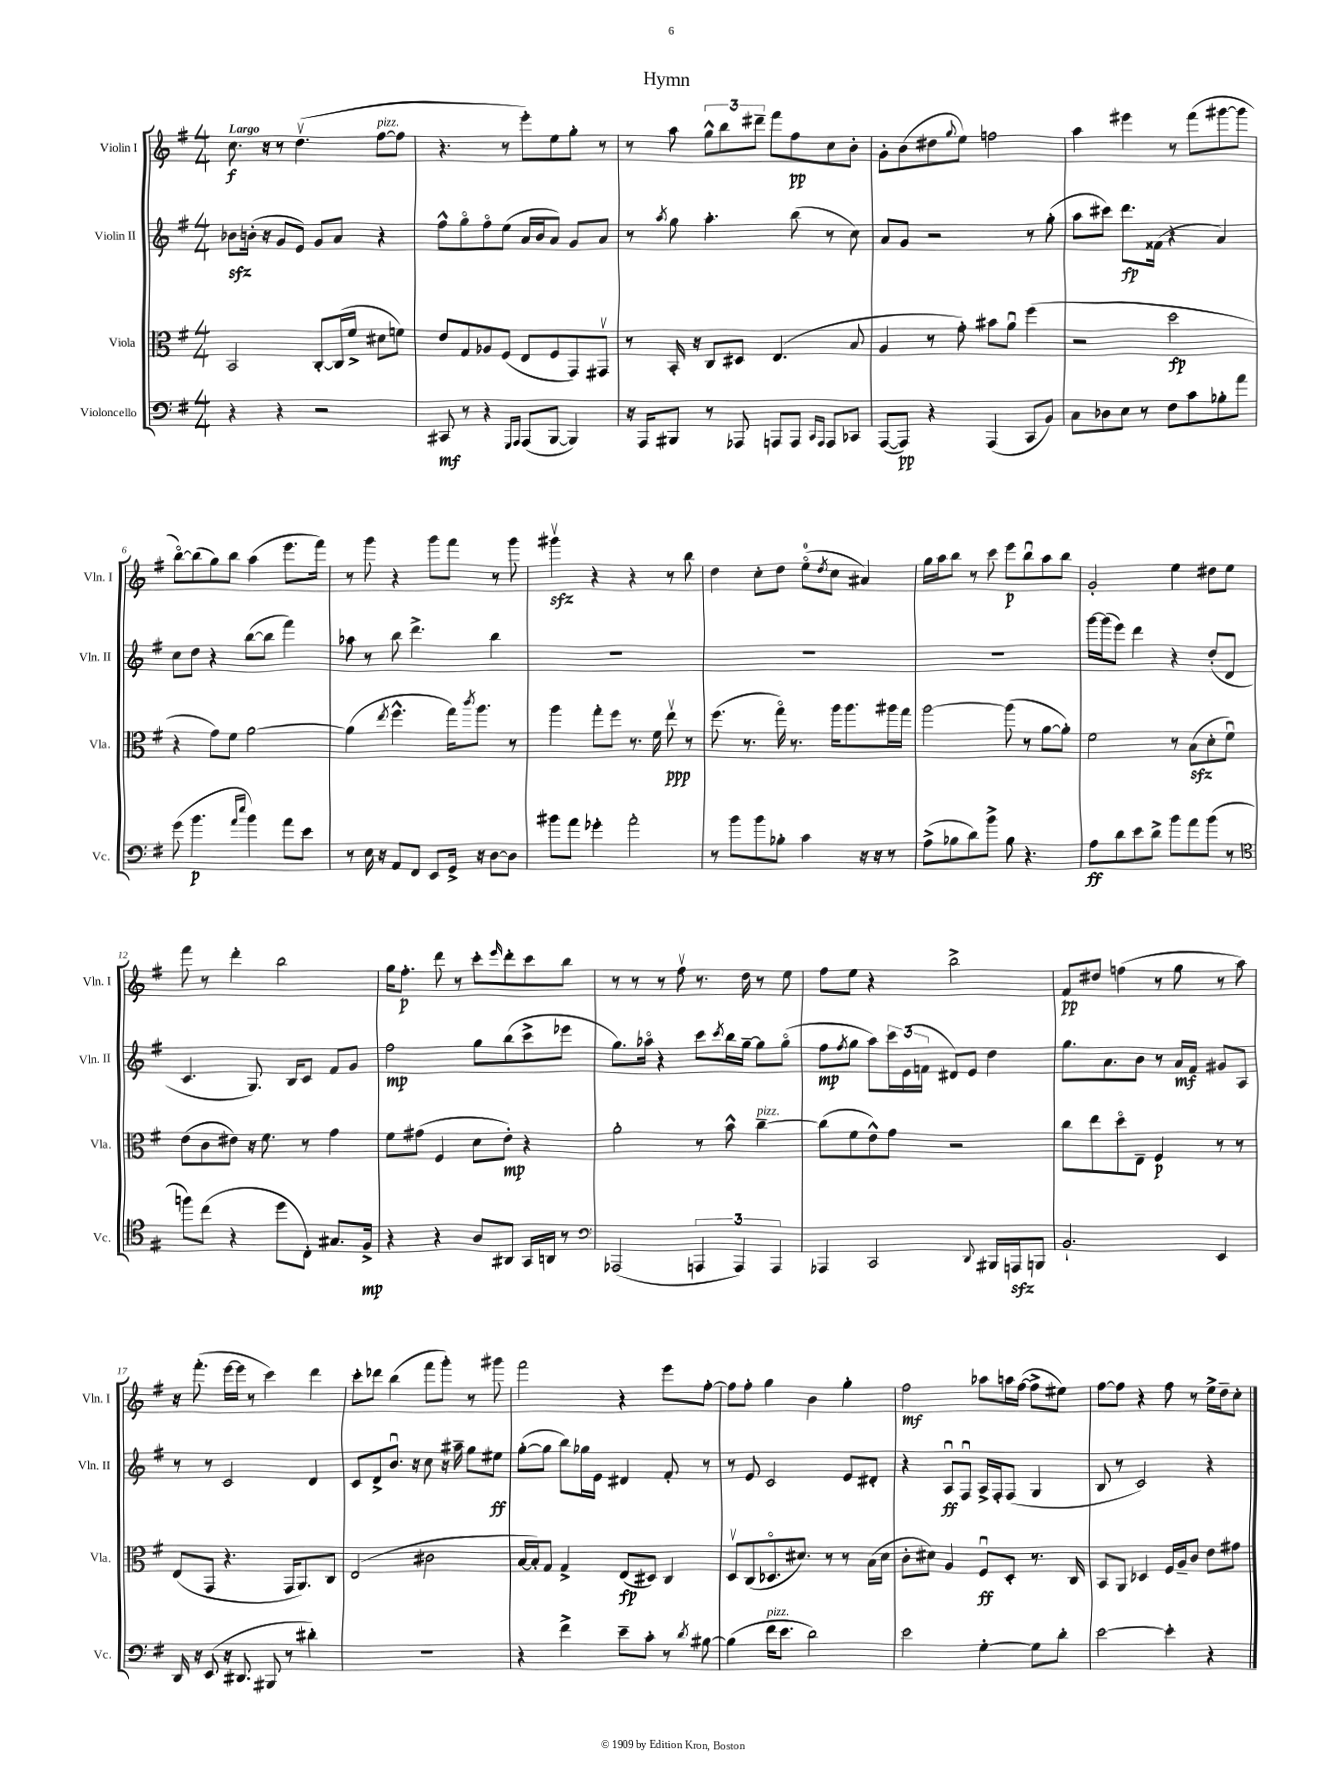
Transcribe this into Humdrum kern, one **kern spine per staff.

**kern	**dynam	**kern	**dynam	**kern	**dynam	**kern	**dynam
*part4	*part4	*part3	*part3	*part2	*part2	*part1	*part1
*staff4	*staff4	*staff3	*staff3	*staff2	*staff2	*staff1	*staff1
*I"Violoncello	*	*I"Viola	*	*I"Violin II	*	*I"Violin I	*
*I'Vc.	*	*I'Vla.	*	*I'Vln. II	*	*I'Vln. I	*
*clefF4	*	*clefC3	*	*clefG2	*	*clefG2	*
*k[f#]	*	*k[f#]	*	*k[f#]	*	*k[f#]	*
*M4/4	*	*M4/4	*	*M4/4	*	*M4/4	*
=1	=1	=1	=1	=1	=1	=1	=1
!	!	!	!	!	!	!LO:TX:a:B:t=Largo	!
4r	.	2BB/	.	8b-Xzz\L	.	8.cc\	f
.	.	.	.	(16bn'\Jk	.	.	.
.	.	.	.	16r	.	16r	.
4r	.	.	.	8g/L	.	8r	.
.	.	.	.	8e/J)	.	(4.ddv\	.
2r	.	[8C'/L	.	8g/L	.	.	.
.	.	(16C/L]	.	8a/J	.	.	.
.	.	16f#^/JJ	.	.	.	.	.
!	!	!	!	!	!	!LO:TX:a:i:t=pizz.	!
.	.	8d#X\L	.	4r	.	[8ff#\L	.
.	.	8fn\J)	.	.	.	8ff#\J]	.
=2	=2	=2	=2	=2	=2	=2	=2
8CC#X/	mf	8e/L	.	8ff#^^\L	.	4.r	.
8r	.	8G/	.	8gg\	.	.	.
4r	.	8A-X/	.	8ff#\	.	.	.
.	.	(8F#/J	.	(8ee\J	.	8r	.
16qqGGG/LL	.	.	.	.	.	.	.
16qqAAA/JJ	.	.	.	.	.	.	.
(8AAA/L	.	8E/L	.	16a/LL	.	8eee'\L)	.
.	.	.	.	16b/J	.	.	.
[8BBB/J	.	8F#/	.	8a/J)	.	8ee\	.
4BBB/])	.	8GG/)	.	8g/L	.	8gg'\J	.
.	.	8GG#Xv/J	.	8a/J	.	8r	.
=3	=3	=3	=3	=3	=3	=3	=3
16r	.	8r	.	8r	.	8r	.
16AAA/KL	.	.	.	.	.	.	.
.	.	.	.	8qaa/	.	.	.
8BBB#X/J	.	16BB'/	.	8gg\	.	8aa\	.
.	.	16r	.	.	.	.	.
8r	.	8C/L	.	4.aa'\	.	12gg^^\L	.
.	.	.	.	.	.	12bb\	.
8AAA-X/	.	8D#X/J	.	.	.	.	.
.	.	.	.	.	.	12ddd#X~\J	.
8AAAn/L	.	(4.E/	.	.	.	8fff#\L	.
8AAA/J	.	.	.	(8bb\	.	8ff#\	pp
16qqCC/LL	.	.	.	.	.	.	.
16qqAAA/JJ	.	.	.	.	.	.	.
8AAA/L	.	.	.	8r	.	8cc\	.
8CC-X/J	.	8B/	.	8cc\)	.	8b'\J	.
=4	=4	=4	=4	=4	=4	=4	=4
([8AAA/L	.	4A/	.	8a/L	.	8g'\L	.
8AAA/J])	pp	.	.	8g/J	.	(8b\	.
4r	.	8r	.	2r	.	8dd#X\	.
.	.	.	.	.	.	8qqgg/	.
.	.	8g'\)	.	.	.	8ee\J)	.
(4AAA/	.	8b#X\L	.	.	.	2ffn\	.
.	.	8au\J	.	.	.	.	.
8CC/L	.	(4ff#\	.	8r	.	.	.
8BB/J)	.	.	.	(8gg'\	.	.	.
=5	=5	=5	=5	=5	=5	=5	=5
8C\L	.	2r	.	8aa\L	.	4aa\	.
8D-X\	.	.	.	8ccc#X\J)	.	.	.
8E\J	.	.	.	8.ddd\L	fp	4eee#X\	.
8r	.	.	.	.	.	.	.
.	.	.	.	(16f##X\Jk	.	.	.
8F#\L	.	2dd\	fp	4r	.	8r	.
8c\	.	.	.	.	.	(8fff#\L	.
8B-X'\	.	.	.	4a/)	.	[8ggg#X\	.
8a\J	.	.	.	.	.	8ggg#\J]	.
!!LO:LB:g=z
=6	=6	=6	=6	=6	=6	=6	=6
(8g\	.	4r	.	8cc\L	.	[8bb\L)	.
4.b\	p	.	.	8dd\J	.	(8bb\]	.
.	.	8g\L)	.	4r	.	8gg\)	.
.	.	8f#\J	.	.	.	8bb\J	.
16qqa/LL	.	.	.	.	.	.	.
16qqee/JJ	.	.	.	.	.	.	.
4b\)	.	[2a\	.	([8bb\L	.	(4aa\	.
.	.	.	.	8bb\J]	.	.	.
8a\L	.	.	.	4fff#\)	.	8.eee\L	.
8e\J	.	.	.	.	.	.	.
.	.	.	.	.	.	16fff#\Jk)	.
=7	=7	=7	=7	=7	=7	=7	=7
8r	.	(4a\]	.	8aa-X\	.	8r	.
16E\	.	.	.	8r	.	8ggg\	.
16r	.	.	.	.	.	.	.
.	.	8qee/	.	.	.	.	.
8AA/L	.	4.ff#^^\	.	8bb\	.	4r	.
8FF#/J	.	.	.	4.ddd^\	.	.	.
8EE/L	.	.	.	.	.	8ggg\L	.
16GG^/Jk	.	16gg\KL)	.	.	.	8fff#\J	.
.	.	8qccc/	.	.	.	.	.
16r	.	8.aa\J	.	.	.	.	.
[8D\L	.	.	.	4bb\	.	8r	.
8D\J]	.	8r	.	.	.	8ggg\	.
=8	=8	=8	=8	=8	=8	=8	=8
8b#X\L	.	4aa\	.	1r	.	4ggg#Xzzv\	.
8a\J	.	.	.	.	.	.	.
4g-X'\	.	8gg'\L	.	.	.	4r	.
.	.	8ff#\J	.	.	.	.	.
2a'\	.	8.r	.	.	.	4r	.
.	.	16f#\	.	.	.	.	.
.	.	8eev\	ppp	.	.	8r	.
.	.	8r	.	.	.	8bb\	.
=9	=9	=9	=9	=9	=9	=9	=9
8r	.	(8.ff#\	.	1r	.	4dd\	.
8b\L	.	.	.	.	.	.	.
.	.	8.r	.	.	.	.	.
8b\	.	.	.	.	.	8cc'\L	.
8B-X'\J	.	16gg\)	.	.	.	8dd\J	.
.	.	8.r	.	.	.	.	.
4c\	.	.	.	.	.	(8ee\L	.
.	.	.	.	.	.	8qdd/	.
.	.	16aa\KL	.	.	.	8cc\J	.
.	.	8.aa\	.	.	.	.	.
16r	.	.	.	.	.	4a#X/)	.
16r	.	.	.	.	.	.	.
8r	.	16aa#X\L	.	.	.	.	.
.	.	16gg\JJ	.	.	.	.	.
=10	=10	=10	=10	=10	=10	=10	=10
(8A^\L	.	[2aa\	.	1r	.	16gg\LL	.
.	.	.	.	.	.	16aa\J	.
8B-X\	.	.	.	.	.	8bb\J	.
8d\)	.	.	.	.	.	8r	.
8b^\J	.	.	.	.	.	8ccc\	.
8B-\	.	(8aa\]	.	.	.	8eee\L	p
4.r	.	8r	.	.	.	8bbu\	.
.	.	[8a\L	.	.	.	8aa\	.
.	.	8a'\J])	.	.	.	8bb\J	.
=11	=11	=11	=11	=11	=11	=11	=11
8A\L	ff	2f#\	.	[16ggg\LL	.	2g'/	.
.	.	.	.	(16ggg\J]	.	.	.
8d\	.	.	.	8eee\J)	.	.	.
8e\	.	.	.	4ddd\	.	.	.
8d^\J	.	.	.	.	.	.	.
8b\L	.	8r	.	4r	.	4ee\	.
8a\	.	(8Bzz\L	.	.	.	.	.
(8b\J	.	8d'\	.	(8dd'/L	.	8dd#X\L	.
8r	.	8f#u\J)	.	8d/J	.	8ee\J	.
!!LO:LB:g=z
=12	=12	=12	=12	=12	=12	=12	=12
*clefC4	*	*	*	*	*	*	*
8ffn\L)	.	(8e\L	.	4.c/	.	8fff#\	.
(8cc\J	.	8c\	.	.	.	8r	.
4r	.	8e#X\J)	.	.	.	4ddd'\	.
.	.	16r	.	8.G/)	.	.	.
.	.	8.f#\	.	.	.	.	.
8dd\L	.	.	.	.	.	2bb\	.
.	.	.	.	16B/KL	.	.	.
8C'\J)	.	8r	.	8c/J	.	.	.
8.G#X/L	.	4g\	.	8f#/L	.	.	.
.	.	.	.	8g/J	.	.	.
16F#^/Jk	mp	.	.	.	.	.	.
=13	=13	=13	=13	=13	=13	=13	=13
4r	.	8f#\L	.	2ff#\	mp	16gg\KL	.
.	.	.	.	.	.	8.ff#'\J	p
.	.	(8g#X\J	.	.	.	.	.
4r	.	4F#/	.	.	.	8ddd\	.
.	.	.	.	.	.	8r	.
8A/L	.	8d\L	.	8gg\L	.	8ccc'\L	.
.	.	.	.	.	.	16qqeee/	.
8AA#X/J	.	8e'\J)	mp	(8bb\	.	8ddd'\	.
16GG/LL	.	4r	.	8ccc^\	.	8ccc\	.
16AAn/JJ	.	.	.	.	.	.	.
8r	.	.	.	8eee-X\J	.	8bb\J	.
=14	=14	=14	=14	=14	=14	=14	=14
*clefF4	*	*	*	*	*	*	*
(2AAA-X/	.	2a'\	.	8.gg\L)	.	8r	.
.	.	.	.	.	.	8r	.
.	.	.	.	16aa-X\Jk	.	.	.
.	.	.	.	4r	.	8r	.
.	.	.	.	.	.	8ff#v\	.
6AAAn/	.	8r	.	8ccc\L	.	8.r	.
.	.	.	.	8qccc/	.	.	.
.	.	8b^^\	.	16bb\L	.	.	.
6AAA/)	.	.	.	.	.	.	.
.	.	.	.	[16gg~\JJ	.	16dd\	.
!	!	!LO:TX:a:i:t=pizz.	!	!	!	!	!
.	.	[4cc~\	.	8gg\L]	.	8r	.
6AAA/	.	.	.	.	.	.	.
.	.	.	.	(8gg\J	.	8ee\	.
=15	=15	=15	=15	=15	=15	=15	=15
4AAA-X/	.	(8cc\L]	.	8ff#\L	mp	8ff#\L	.
.	.	.	.	8qff#/	.	.	.
.	.	8f#\	.	8gg\J	.	8ee\J	.
2CC/	.	8e^^\)	.	8aa\L)	.	4r	.
.	.	8g\J	.	24ccc\L	.	.	.
.	.	.	.	(24e\	.	.	.
.	.	.	.	24fn\JJ	.	.	.
.	.	2r	.	8d#X/L)	.	2bb^\	.
.	.	.	.	8e/J	.	.	.
8qqDD/	.	.	.	.	.	.	.
16BBB#X/LL	.	.	.	4dd\	.	.	.
16AAAnzz/J	.	.	.	.	.	.	.
8BBBn/J	.	.	.	.	.	.	.
=16	=16	=16	=16	=16	=16	=16	=16
2.BB`/	.	8cc\L	.	8.gg\L	.	8f#/L	pp
.	.	8ee\	.	.	.	8dd#X/J	.
.	.	.	.	8.a\	.	.	.
.	.	8dd\	.	.	.	(4ffn\	.
.	.	8E~\J	.	8b\J	.	.	.
.	.	4F#/	p	8r	.	8r	.
.	.	.	.	16a/LL	mf	8gg\	.
.	.	.	.	16f#/JJ	.	.	.
4EE/	.	8r	.	8g#X/L	.	8r	.
.	.	8r	.	8A/J	.	8aa\)	.
!!LO:LB:g=z
=17	=17	=17	=17	=17	=17	=17	=17
16DD/	.	(8E/L	.	8r	.	16r	.
16r	.	.	.	.	.	(8.fff#'\	.
(8EE/	.	8GG/J	.	8r	.	.	.
16r	.	4.r	.	2c/	.	[16eee\LL	.
8.DD#X/	.	.	.	.	.	16eee\JJ]	.
.	.	.	.	.	.	8r	.
8BBB#X/	.	.	.	.	.	4ccc\)	.
8r	.	16GG/KL	.	.	.	.	.
.	.	8.AA/)	.	.	.	.	.
4d#X'\)	.	.	.	4d/	.	4ddd\	.
.	.	8C/J	.	.	.	.	.
=18	=18	=18	=18	=18	=18	=18	=18
1r	.	(2E/	.	8c/L	.	8ccc'\L	.
.	.	.	.	8d^/	.	8ddd-X\J	.
.	.	.	.	8.bu/J	.	(4bb\	.
.	.	.	.	16r	.	.	.
.	.	2c#X\	.	8cc\	.	8fff#\L	.
.	.	.	.	16r	.	8ggg'\J)	.
.	.	.	.	16aa#X~\	.	.	.
.	.	.	.	8gg\L	.	8r	.
.	.	.	.	8ee#X\J	ff	8ggg#X\	.
=19	=19	=19	=19	=19	=19	=19	=19
4r	.	[16B/LL	.	([8gg'\L	.	2fff#\	.
.	.	16B'/J])	.	.	.	.	.
.	.	8G/J	.	8gg\J]	.	.	.
4f#^\	.	4G^/	.	8bb\L)	.	.	.
.	.	.	.	16gg-X\L	.	.	.
.	.	.	.	16e\JJ	.	.	.
8e~\L	.	(8E/L	fp	4d#X/	.	4r	.
8c'\J	.	8D#X/J)	.	.	.	.	.
8r	.	4C/	.	8f#'/	.	8eee\L	.
8qd/	.	.	.	.	.	.	.
[8B#X\	.	.	.	8r	.	[8ff#'\J	.
=20	=20	=20	=20	=20	=20	=20	=20
(4B#\]	.	8Dv/L	.	8r	.	8ff#\L]	.
.	.	(8C/	.	8e/	.	8ff#'\J	.
!LO:TX:a:i:t=pizz.	!	!	!	!	!	!	!
16f#\KL	.	8.D-X/	.	2c/	.	4gg\	.
8.e\J	.	.	.	.	.	.	.
.	.	8.d#X/J)	.	.	.	.	.
2d\)	.	.	.	.	.	4b\	.
.	.	8r	.	.	.	.	.
.	.	8r	.	8e/L	.	4gg'\	.
.	.	(16B\LL	.	8d#X'/J	.	.	.
.	.	16d#\JJ	.	.	.	.	.
=21	=21	=21	=21	=21	=21	=21	=21
2e\	.	8c'\L	.	4r	.	2ff#\	mf
.	.	8d#X\J)	.	.	.	.	.
.	.	4A/	.	8Au/L	ff	.	.
.	.	.	.	8F#u/J	.	.	.
[4G'\	.	8F#u/L	ff	16A^/LL	.	8aa-X\L	.
.	.	.	.	16F#'/J	.	.	.
.	.	8D'/J	.	(8F#/J	.	16aan\L	.
.	.	.	.	.	.	([16ff#\JJ	.
8G\L]	.	8.r	.	4G/	.	8ff#^\L]	.
8d'\J	.	.	.	.	.	8ee#X\J)	.
.	.	16C/	.	.	.	.	.
=22	=22	=22	=22	=22	=22	=22	=22
[2e\	.	8BB/L	.	8B/	.	[8ff#\L	.
.	.	8AA/J	.	8r	.	8ff#\J]	.
.	.	4D-X/	.	2c/)	.	4r	.
4e'\]	.	16F#/LL	.	.	.	8ff#\	.
.	.	16A~/J	.	.	.	.	.
.	.	8c/J	.	.	.	8r	.
4r	.	8e\L	.	4r	.	16ee^\LL	.
.	.	.	.	.	.	16dd~\J	.
.	.	8g#X\J	.	.	.	8cc'\J	.
==	==	==	==	==	==	==	==
*-	*-	*-	*-	*-	*-	*-	*-
